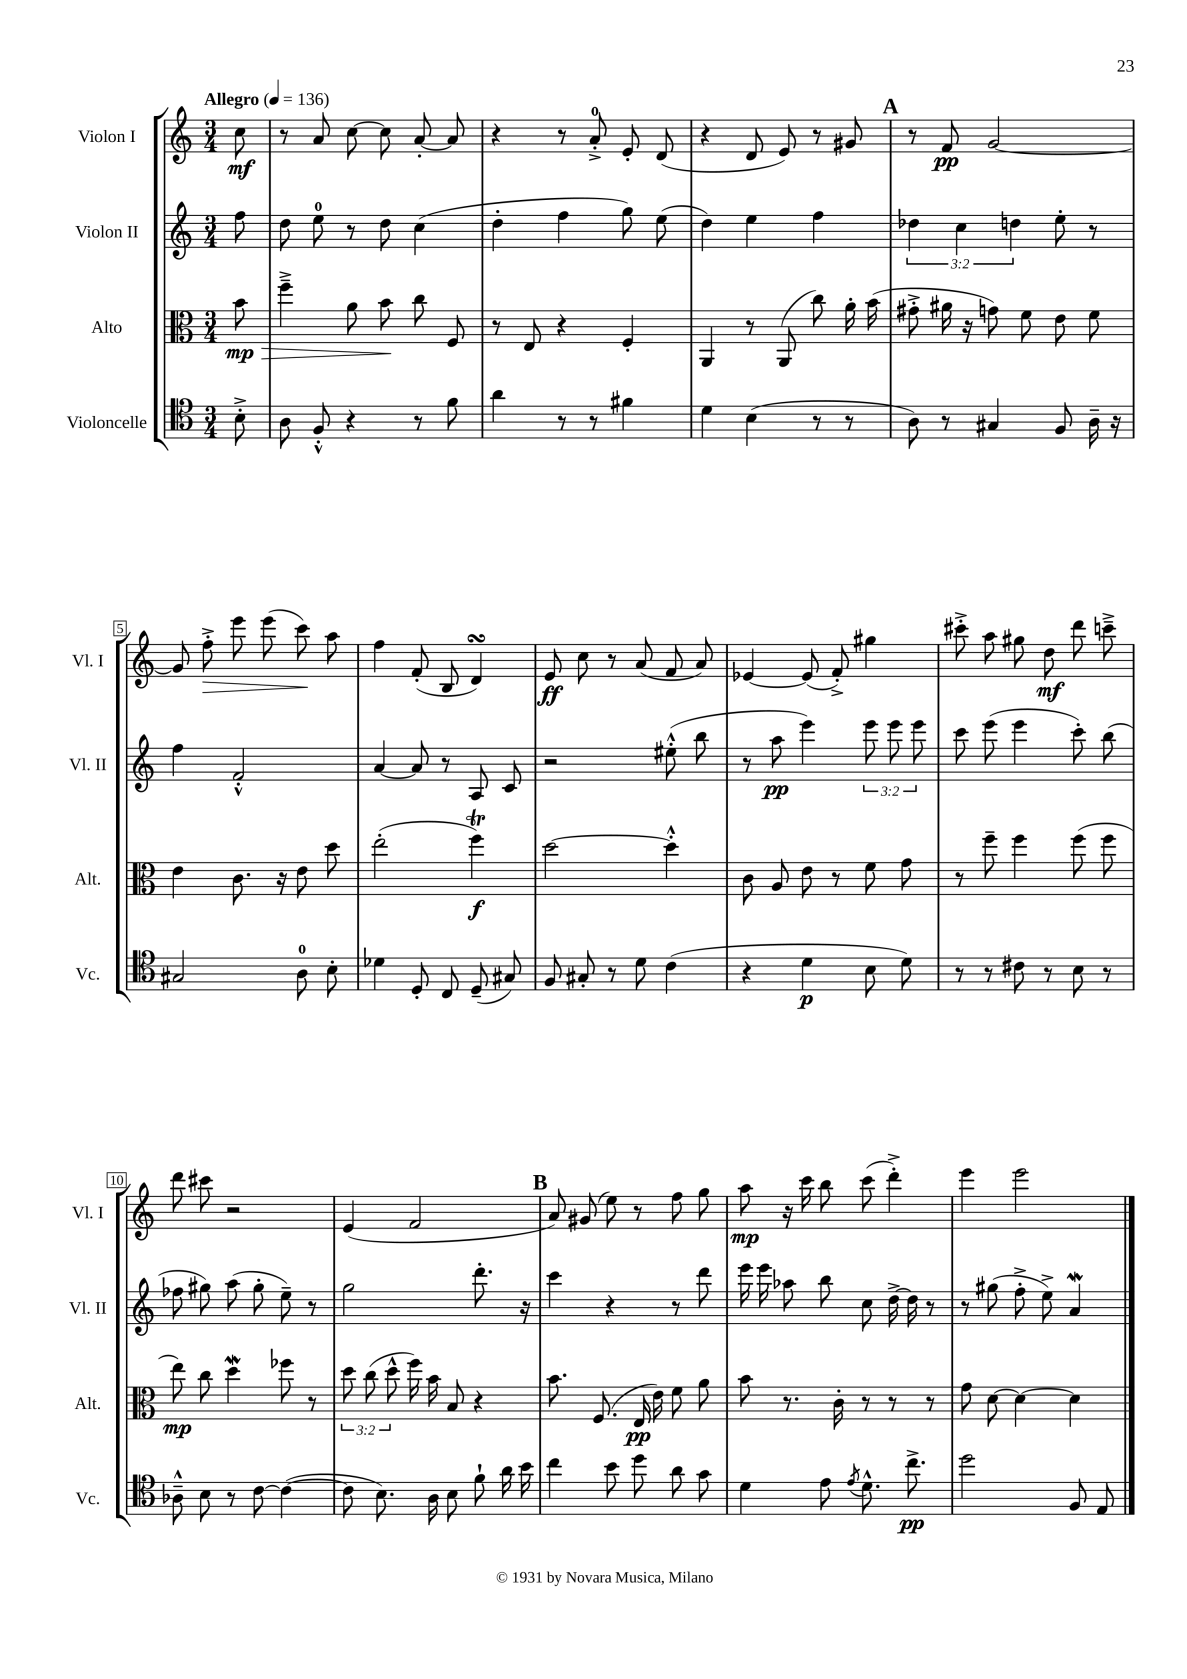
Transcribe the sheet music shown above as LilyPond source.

<<
\new StaffGroup <<
\new Staff = "s0" \with { instrumentName = "Violon I" shortInstrumentName = "Vl. I" } {
    \clef treble \key c \major \numericTimeSignature \time 3/4 \partial 8 \tempo "Allegro" 4 = 136
    \autoBeamOff c''8\mf |
    r8 a'8 c''8~ c''8 a'8~-. a'8 |
    r4 r8 a'8-0-.-> e'8-. d'8( |
    r4 d'8 e'8) r8 gis'8 |
    \mark \markup { \bold "A" } r8 f'8\pp g'2~ |
    g'8 f''8-.->\> e'''8 e'''8( c'''8\!) a''8 |
    f''4 f'8-.( b8 d'4\turn) |
    e'8\ff c''8 r8 a'8( f'8 a'8) |
    ees'4~ ees'8( f'8-.->) gis''4 |
    cis'''8-.-> a''8 gis''8 d''8\mf d'''8 c'''8---> |
    d'''8 cis'''8 r2 |
    e'4( f'2 |
    \mark \markup { \bold "B" } a'8) gis'8( e''8) r8 f''8 g''8 |
    a''8\mp r16 c'''16 b''8 c'''8( d'''4-.->) |
    e'''4 e'''2 \bar "|." |
}
\new Staff = "s1" \with { instrumentName = "Violon II" shortInstrumentName = "Vl. II" } {
    \clef treble \key c \major \numericTimeSignature \time 3/4 \override Staff.TupletNumber.text = #tuplet-number::calc-fraction-text \partial 8
    \autoBeamOff f''8 |
    d''8 e''8-0 r8 d''8 c''4( |
    d''4-. f''4 g''8) e''8( |
    d''4) e''4 f''4 |
    \mark \markup { \bold "A" } \tuplet 3/2 { des''4 c''4 d''4 } e''8-. r8 |
    f''4 f'2-.-^ |
    a'4~ a'8 r8 a8 c'8 |
    r2 eis''8-.-^( b''8 |
    r8 a''8\pp e'''4) \tuplet 3/2 { e'''8 e'''8 e'''8 } |
    c'''8 e'''8( e'''4 c'''8-.) b''8( |
    fes''8 gis''8) a''8( gis''8-. e''8--) r8 |
    g''2 d'''8.-. r16 |
    \mark \markup { \bold "B" } c'''4 r4 r8 d'''8 |
    e'''16 e'''16 aes''8 b''8 c''8 d''16~-> d''16 r8 |
    r8 gis''8( f''8-.-> e''8->) a'4\mordent \bar "|." |
}
\new Staff = "s2" \with { instrumentName = "Alto" shortInstrumentName = "Alt." } {
    \clef alto \key c \major \numericTimeSignature \time 3/4 \override Staff.TupletNumber.text = #tuplet-number::calc-fraction-text \partial 8
    \autoBeamOff b'8\mp\> |
    f''4---> a'8 b'8\! c''8 f8 |
    r8 e8 r4 f4-. |
    a,4 r8 a,8( c''8) a'16-. b'16( |
    \mark \markup { \bold "A" } gis'8-.-> ais'16 r16 g'8) f'8 e'8 f'8 |
    e'4 c'8. r16 e'8 d''8 |
    e''2-.( f''4\trill\f) |
    d''2~ d''4-.-^ |
    c'8 a8 e'8 r8 f'8 g'8 |
    r8 f''8-- f''4 f''8( f''8 |
    e''8\mp) c''8 d''4\mordent fes''8 r8 |
    \tuplet 3/2 { d''8 c''8( d''8-^ } f''16) b'16 b8 r4 |
    \mark \markup { \bold "B" } b'8. f8.( e16\pp e'16) f'8 a'8 |
    b'8 r8. c'16-. r8 r8 r8 |
    g'8 d'8~ d'4~ d'4 \bar "|." |
}
\new Staff = "s3" \with { instrumentName = "Violoncelle" shortInstrumentName = "Vc." } {
    \clef tenor \key c \major \numericTimeSignature \time 3/4 \partial 8
    \autoBeamOff b8-.-> |
    a8 f8-.-^ r4 r8 f'8 |
    a'4 r8 r8 fis'4 |
    d'4 b4( r8 r8 |
    \mark \markup { \bold "A" } a8) r8 gis4 f8 a16-- r16 |
    gis2 a8-0 b8-. |
    des'4 d8-. c8 d8--( gis8) |
    f8 gis8-. r8 d'8 c'4( |
    r4 d'4\p b8 d'8) |
    r8 r8 cis'8 r8 b8 r8 |
    aes8---^ b8 r8 c'8~ c'4~( |
    c'8 b8.) a16 b8 f'8-! a'16 b'16 |
    \mark \markup { \bold "B" } c''4 b'8 d''8 a'8 g'8 |
    d'4 e'8 \acciaccatura { e'8 } d'8.-^ c''8.->\pp |
    d''2 f8 e8 \bar "|." |
}
>>
>>
\layout { \context { \Score \override BarNumber.stencil = #(make-stencil-boxer 0.1 0.3 ly:text-interface::print) } }
